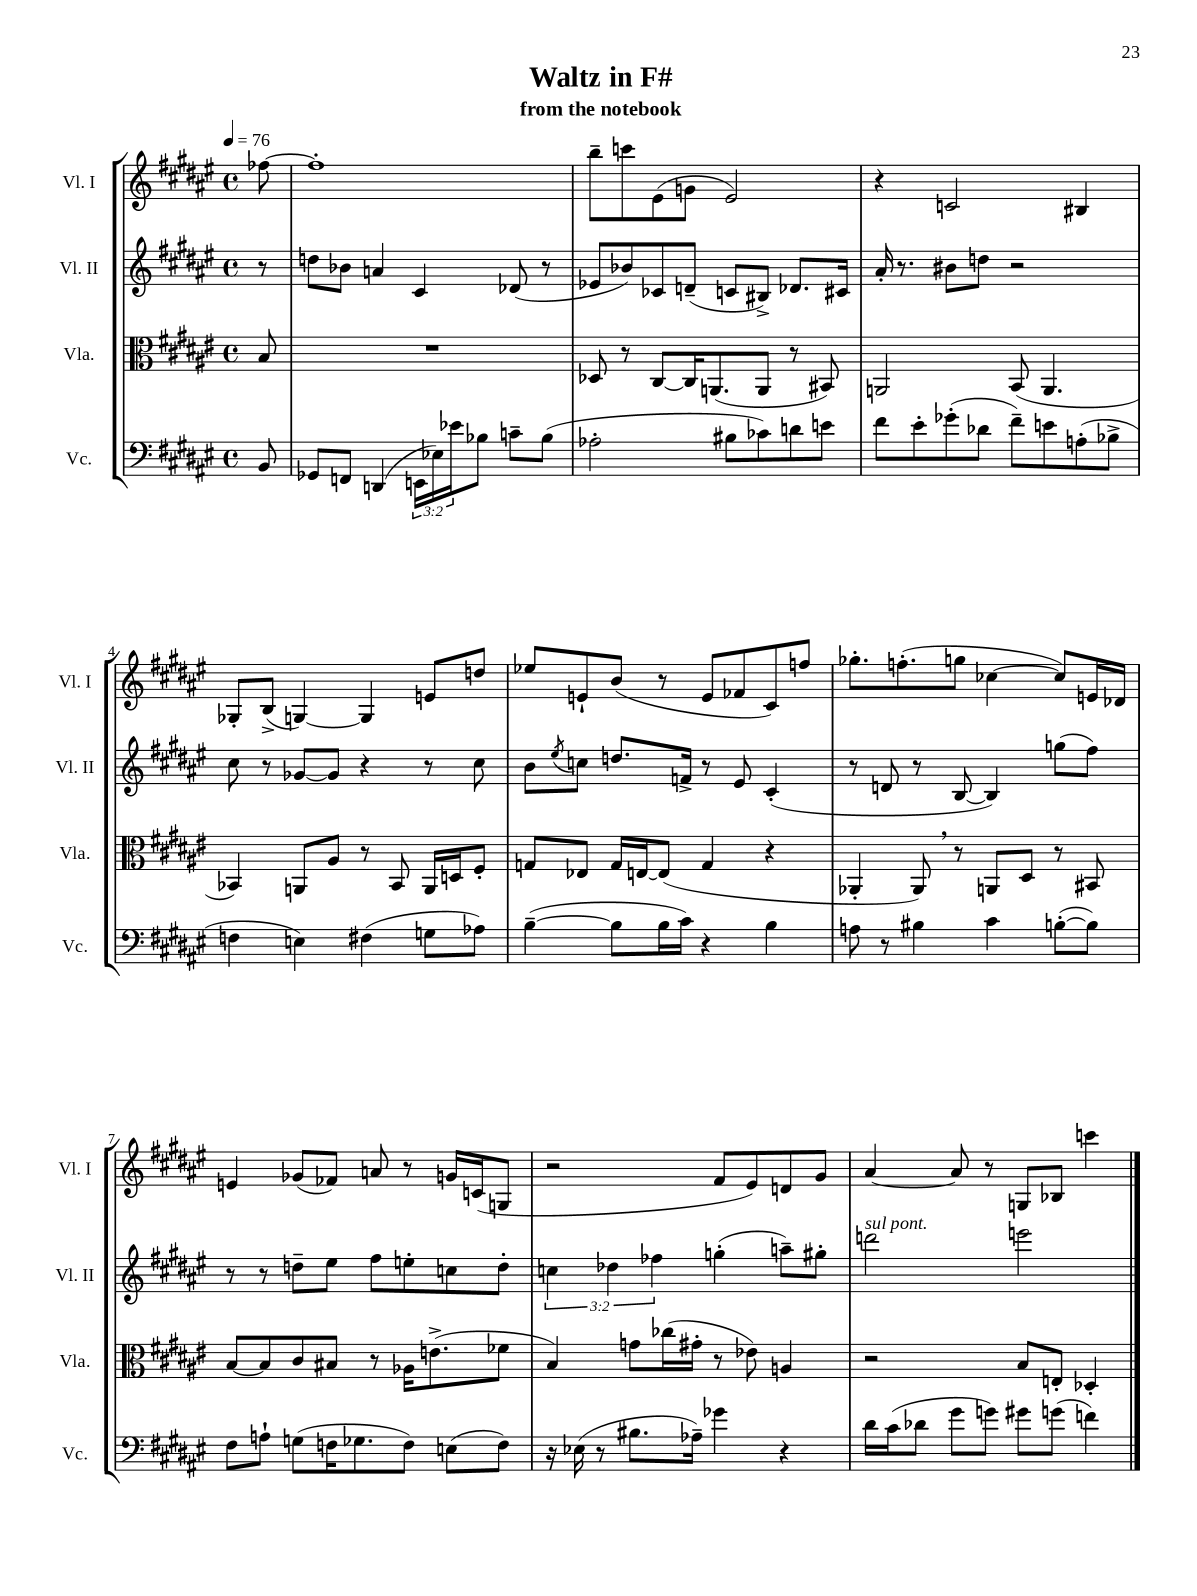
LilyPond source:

\header { title = "Waltz in F#" subtitle = "from the notebook" }
<<
\new StaffGroup <<
\new Staff = "s0" \with { instrumentName = "Vl. I" shortInstrumentName = "Vl. I" } {
    \clef treble \key fis \major \defaultTimeSignature \time 4/4 \partial 8 \tempo 4 = 76
    fes''8~ |
    fes''1-. |
    b''8-- c'''8 eis'8( g'8 eis'2) |
    r4 c'2 bis4 |
    ges8-. b8->( g4~) g4 e'8 d''8 |
    ees''8 e'8-! b'8( r8 e'8 fes'8 cis'8) f''8 |
    ges''8.-. f''8.-.( g''8 ces''4~ ces''8) e'16 des'16 |
    e'4 ges'8( fes'8) a'8 r8 g'16 c'16( g8 |
    r2 fis'8 eis'8) d'8 gis'8 |
    ais'4~ ais'8 r8 g8 bes8 c'''4 \bar "|." |
}
\new Staff = "s1" \with { instrumentName = "Vl. II" shortInstrumentName = "Vl. II" } {
    \clef treble \key fis \major \defaultTimeSignature \time 4/4 \override Staff.TupletNumber.text = #tuplet-number::calc-fraction-text \partial 8
    r8 |
    d''8 bes'8 a'4 cis'4 des'8( r8 |
    ees'8 bes'8) ces'8 d'8--( c'8 bis8->) des'8. cis'16 |
    ais'16-. r8. bis'8 d''8 r2 |
    cis''8 r8 ges'8~ ges'8 r4 r8 cis''8 |
    b'8 \acciaccatura { eis''8 } c''8 d''8. f'16-> r8 eis'8 cis'4-.( |
    r8 d'8 r8 b8~ b4) g''8( fis''8) |
    r8 r8 d''8-- eis''8 fis''8 e''8-. c''8 d''8-. |
    \tuplet 3/2 { c''4 des''4 fes''4 } g''4-.( a''8--) gis''8-. |
    d'''2^\markup { \italic "sul pont." } e'''2 \bar "|." |
}
\new Staff = "s2" \with { instrumentName = "Vla." shortInstrumentName = "Vla." } {
    \clef alto \key fis \major \defaultTimeSignature \time 4/4 \partial 8
    b8 |
    R1 |
    des8 r8 cis8~ cis16 a,8.( a,8 r8 bis,8) |
    a,2 b,8( a,4. |
    bes,4) a,8 ais8 r8 bes,8 a,16 d16 fis8-. |
    g8 ees8 g16 e16~ e8( g4 r4 |
    aes,4-. aes,8) \breathe r8 a,8 dis8 r8 bis,8 |
    b8~ b8 cis'8 bis8 r8 aes16 e'8.->( fes'8 |
    b4) g'8 ces''16( gis'16-. r8 ees'8) a4 |
    r2 b8 e8-. des4-. \bar "|." |
}
\new Staff = "s3" \with { instrumentName = "Vc." shortInstrumentName = "Vc." } {
    \clef bass \key fis \major \defaultTimeSignature \time 4/4 \override Staff.TupletNumber.text = #tuplet-number::calc-fraction-text \partial 8
    b,8 |
    ges,8 f,8 d,4( \tuplet 3/2 { e,16 ees16) ees'16 } bes8 c'8-- bes8( |
    aes2-. bis8 ces'8) d'8 e'8 |
    fis'8 eis'8-. ges'8-.( des'8 fis'8--) e'8 a8-.( bes8-> |
    f4 e4) fis4( g8 aes8) |
    b4~--( b8 b16 cis'16) r4 b4 |
    a8 r8 bis4 cis'4 b8~-.( b8) |
    fis8 a8-! g8( f16 ges8. f8) e8( f8) |
    r16 ees16( r8 bis8. aes16--) ges'4 r4 |
    dis'16 cis'16( des'8 gis'8 g'8) gis'8 g'8( f'4) \bar "|." |
}
>>
>>
